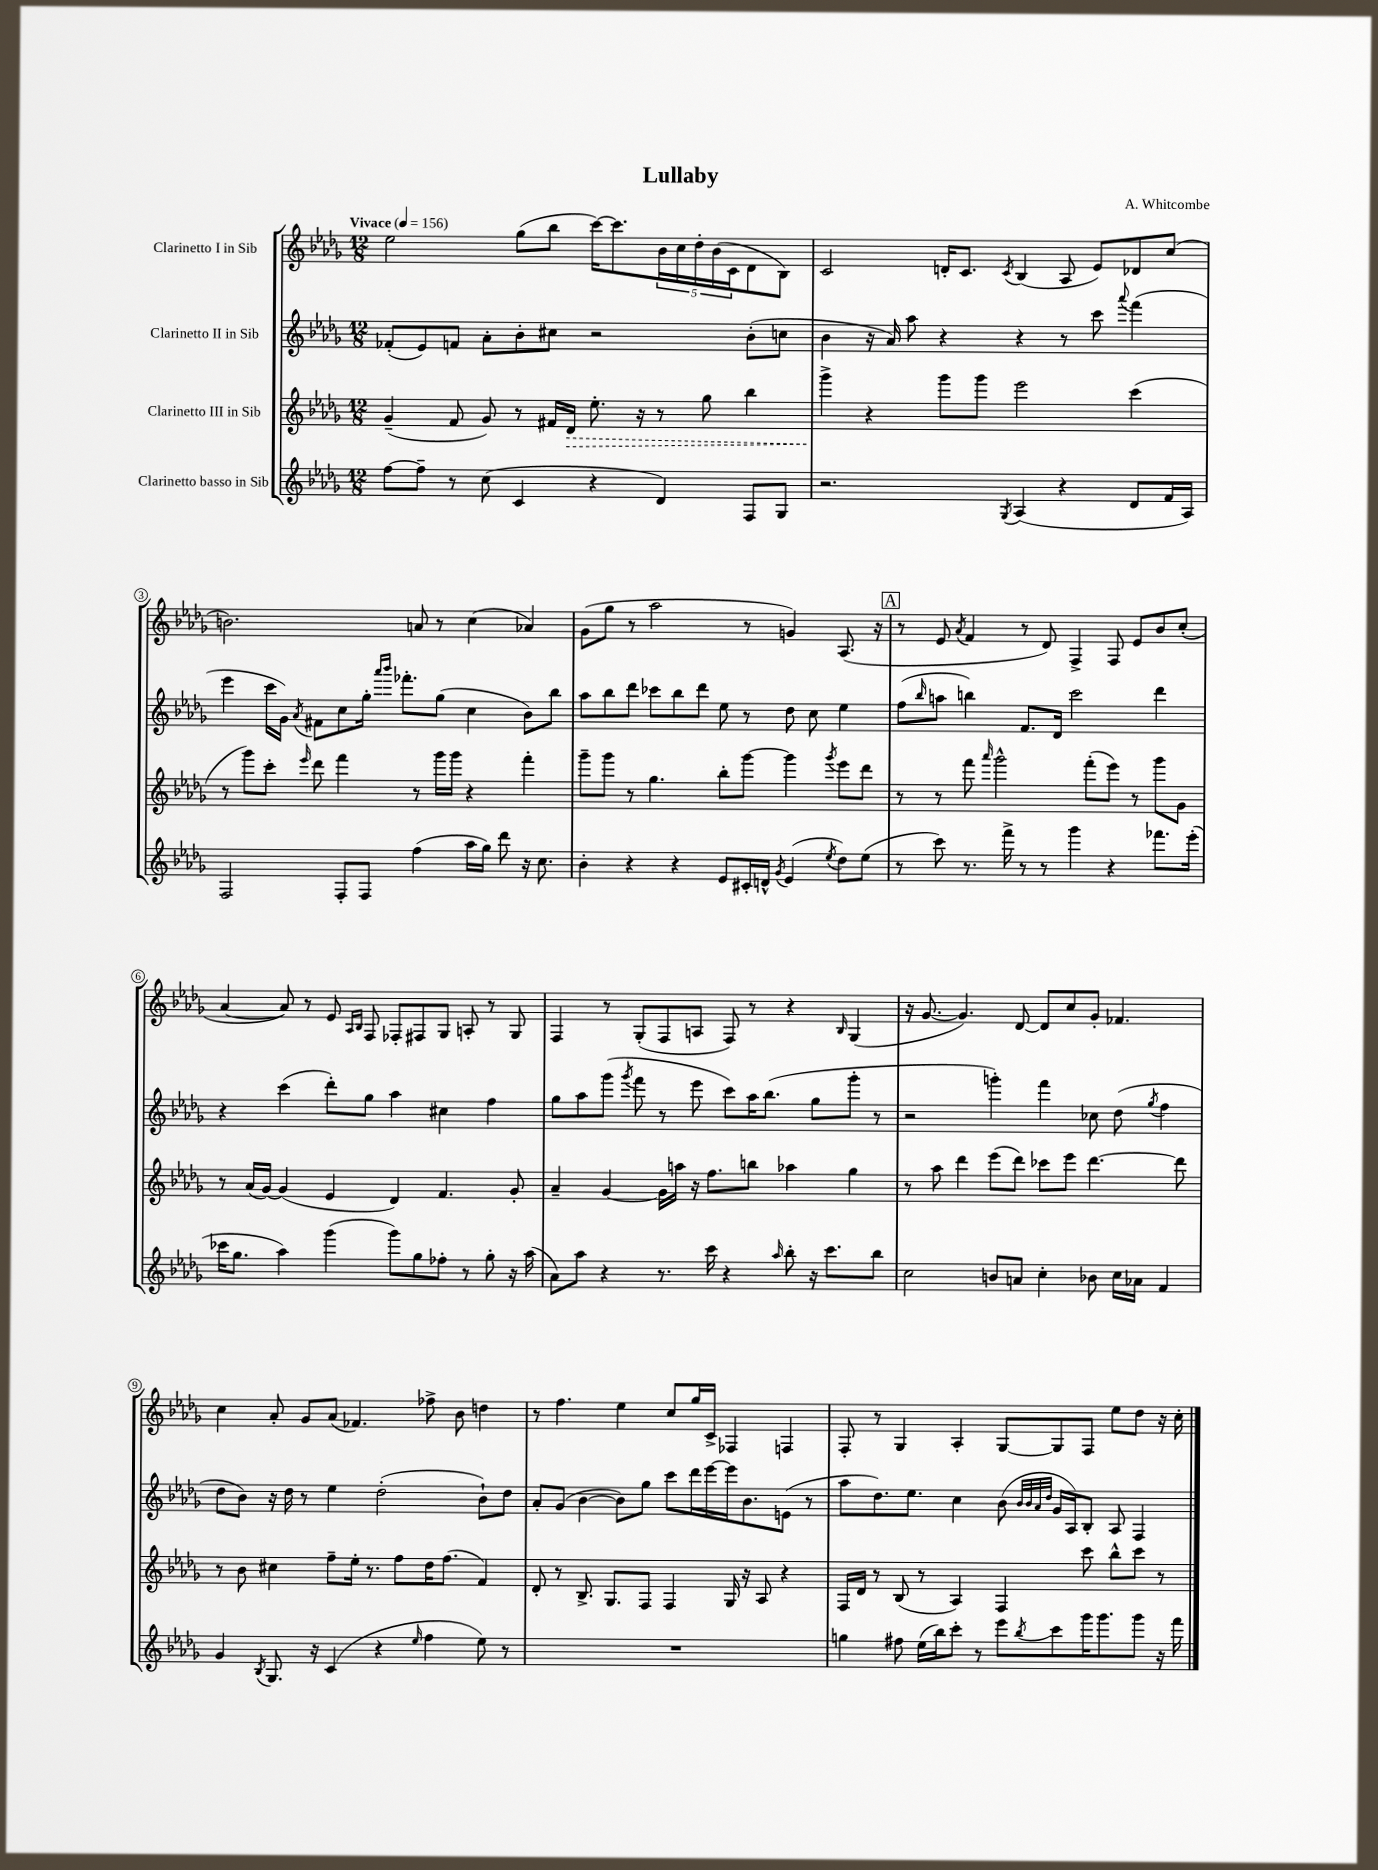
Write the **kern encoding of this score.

**kern	**kern	**kern	**kern
*staff4	*staff3	*staff2	*staff1
*clefG2	*clefG2	*clefG2	*clefG2
*k[b-e-a-d-g-]	*k[b-e-a-d-g-]	*k[b-e-a-d-g-]	*k[b-e-a-d-g-]
*M12/8	*M12/8	*M12/8	*M12/8
*MM156	*MM156	*MM156	*MM156
[8ff\L	(4g-~/	(8f-'/L	2ee-\
8ff~\]J	.	8e-/)	.
8r	8f/	8f/J	.
(8cc\	8g-/)	8a-'\L	.
4c/	8r	8b-'\	(8gg-\L
.	16f#/LL	8cc#\J	8bb-\J
.	16d-/JJ	.	.
4r	8.ee-'\	2r	[16ccc\LK)
.	.	.	8.ccc\]
.	16r	.	.
4d-/)	8r	.	20b-\L
.	.	.	20cc\
.	.	.	20dd-'\
.	8gg-\	.	.
.	.	.	(20b-\
.	.	.	20c\J
8F/L	4bb-\	(8b-'\L	8d-\
8G-/J	.	8cc\J	8B-\J)
=	=	=	=
2.r	4ggg-^\	4b-\	2c/
.	4r	16r	.
.	.	16a-/)	.
.	.	8aa-\	.
.	8ggg-\L	4r	16d'/LK
.	.	.	8.c/J
.	8ggg-\J	.	.
8qG-/	.	.	8qc/
(4A-/	2eee-\	4r	(4B-/
4r	.	8r	8A-/
.	.	8ccc\	8e-/L)
.	.	8qqaaa-/	.
8d-/L	(4ccc\	(4fff\	8d-/
16f/L	.	.	(8cc/J
16A-/JJ)	.	.	.
=	=	=	=
2F/	8r	4eee-\	2.b\)
.	8ggg-\L)	.	.
.	8ccc'\J	16ccc\LL	.
.	.	16g-\JJ)	.
.	16qqeee-/	8qa-/	.
.	8ddd-\	8f#\L	.
8F'/L	4fff\	8cc\	.
8F/J	.	16gg-'\Jk	.
.	.	16qqaaa-/LL	.
.	.	16qqbbb-/JJ	.
.	.	8.fff-'\L	.
(4ff\	8r	.	8a/
.	16ggg-\LL	(8gg-\J	8r
.	16ggg-\JJ	.	.
16aa-\LL	4r	4cc\	(4cc\
16gg-\JJ)	.	.	.
8ddd-\	.	.	.
16r	4fff'\	8b-\L)	4a-/)
8.cc\	.	.	.
.	.	8bb-\J	.
=	=	=	=
4b-'\	8ggg-~\L	8aa-\L	(8g-\L
.	8ggg-\J	8bb-\	8gg-\J
4r	8r	8ddd-\J	8r
.	4.gg-\	8ccc-\L	2aa-\
4r	.	8bb-\	.
.	.	8ddd-\J	.
8e-/L	8bb-'\L	8ee-\	.
16c#'/L	[8ggg-\J	8r	8r
16d^^/JJ	.	.	.
8qg-/	.	.	.
(4e-/	4ggg-\]	8dd-\	4g/)
.	.	8cc\	.
8qee-/	8qggg-/	.	.
8dd-\L)	8eee-\L	4ee-\	(8.A-/
(8ee-\J	8ddd-\J	.	.
.	.	.	16r
=	=	=	=
8r	8r	(8ff\L	8r
.	.	16qqbb-/	.
8ccc\)	8r	8aa\J	8e-/
.	.	.	8qa-/
8.r	8fff\	4bb\)	4f/
.	16qqaaa-/	.	.
.	2ggg-^^\	.	.
16fff^\	.	.	.
8r	.	8.f/L	8r
8r	.	.	8d-/)
.	.	16d-/Jk	.
4ggg-\	.	2ccc\	4F^/
.	(8fff'\L	.	.
4r	8eee-\J)	.	8F/
.	8r	.	8e-/L
8.fff-\L	8ggg-\L	4ddd-\	8b-/
.	8g-\J	.	(8cc'/J
(16eee-'\Jk	.	.	.
=	=	=	=
16ccc-\LK	8r	4r	[4a-/
8.gg-\J	.	.	.
.	(16a-/LL	.	.
.	[16g-/JJ)	.	.
4aa-\)	(4g-/]	(4ccc\	8a-/])
.	.	.	8r
(4ggg-\	4e-/	8ddd-'\L)	8e-/
.	.	.	16qqA-/LL
.	.	.	16qqB-/JJ
.	.	8gg-\J	8F/
8ggg-\L)	4d-/)	4aa-\	8F-'/L
8gg-\	.	.	8F#/
8ff-'\J	4.f/	4cc#\	8G-/J
8r	.	.	8A'/
8gg-'\	.	4ff\	8r
16r	8g-'/	.	8G-/
(16aa-\	.	.	.
=	=	=	=
8a-\L)	4a-~/	8gg-\L	4F/
8aa-\J	.	8aa-\	.
4r	[4g-/	(8ggg-\J	8r
.	.	8qggg-/	.
.	.	8fff\	(8G-'/L
8.r	16g-\]LL	8r	8F/
.	16aa\JJ	.	.
.	16r	8eee-\	8A/J
16ccc\	8.ff\L	.	.
4r	.	8ccc\L)	8F/)
.	8bb\J	16aa-\K	8r
.	.	(8.bb-\J	.
16qqaa-/	.	.	.
8bb-'\	4aa-\	.	4r
16r	.	8gg-\L	.
8.ccc\L	.	.	.
.	.	.	16qqB-/
.	4gg-\	8ggg-'\J	(4G-/
8bb-\J	.	8r	.
=	=	=	=
2cc\	8r	2r	16r
.	.	.	[8.g-/
.	8aa-\	.	.
.	4ddd-\	.	4.g-/])
8b/L	(8eee-\L	4ggg'\)	.
8a/J	8ddd-\J)	.	[8d-/
4cc'\	8ccc-\L	4fff\	8d-/]L
.	8eee-\J	.	8cc/
8b-\	[4.ddd-\	8cc-\	8g-'/J
16cc\LL	.	(8dd-\	4.f-/
16a-\JJ	.	.	.
.	.	8qgg-/	.
4f/	.	4ff\	.
.	8ddd-\]	.	.
=	=	=	=
4g-/	8r	8dd-\L	4cc\
.	8b-\	8b-\J)	.
8qB-/	.	.	.
8.G-/	4cc#\	16r	8a-'/
.	.	16dd-\	.
.	.	8r	8g-/L
16r	.	.	.
(4c/	8ff~\L	4ee-\	(8a-/J
.	16ee-'\Jk	.	4.f-/)
.	8.r	.	.
4r	.	(2dd-'\	.
.	8ff\L	.	.
16qqee-/	.	.	.
4ff\	16dd-\K	.	8ff-^\
.	(8.ff\J	.	.
.	.	.	8b-\
8ee-\)	4f/)	8b-`\L)	4dd\
8r	.	8dd-\J	.
=	=	=	=
1.r	8d-'/	8a-'/L	8r
.	8r	(8g-/J	4.ff\
.	8.B-^/	[4b-\	.
.	8.G-/L	.	.
.	.	8b-\]L)	4ee-\
.	8F/J	8gg-\J	.
.	4F/	8ccc\L	8cc/L
.	.	16ddd-\L	16gg-/L
.	.	[16eee-\	16c^/JJ
.	16G-/	16eee-\]J	4F-/
.	16r	8.b-\	.
.	8A-/	.	.
.	4r	(8e\J	4F/
.	.	8r	.
=	=	=	=
4gg\	16F/LL	8aa-\L	8F'/
.	16d-/JJ	.	.
.	8r	8.dd-\)	8r
8ff#\	(8B-/	.	4G-/
.	.	8.ee-\J	.
(16ee-\LL	8r	.	.
16bb-\J)	.	.	.
8ccc'\J	4A-/)	4cc\	4A-'/
8r	.	.	.
8eee-\L	4F/	(8b-\	[8G-/L
.	.	32qqb-/LLL	.
.	.	32qqb-/	.
.	.	32qqa-/	.
8qbb-/	.	32qqdd-/JJJ	.
8ccc\	.	16g-/LL	8G-/]
.	.	16A-/J)	.
16ggg-\K	8ccc\	8B-'/J	8F/J
8.ggg-\	.	.	.
.	8bb-^^\L	8A-/	8ee-\L
8ggg-\J	8ccc\J	4F/	8dd-\J
16r	8r	.	16r
16fff\	.	.	16cc'\
==	==	==	==
*-	*-	*-	*-
